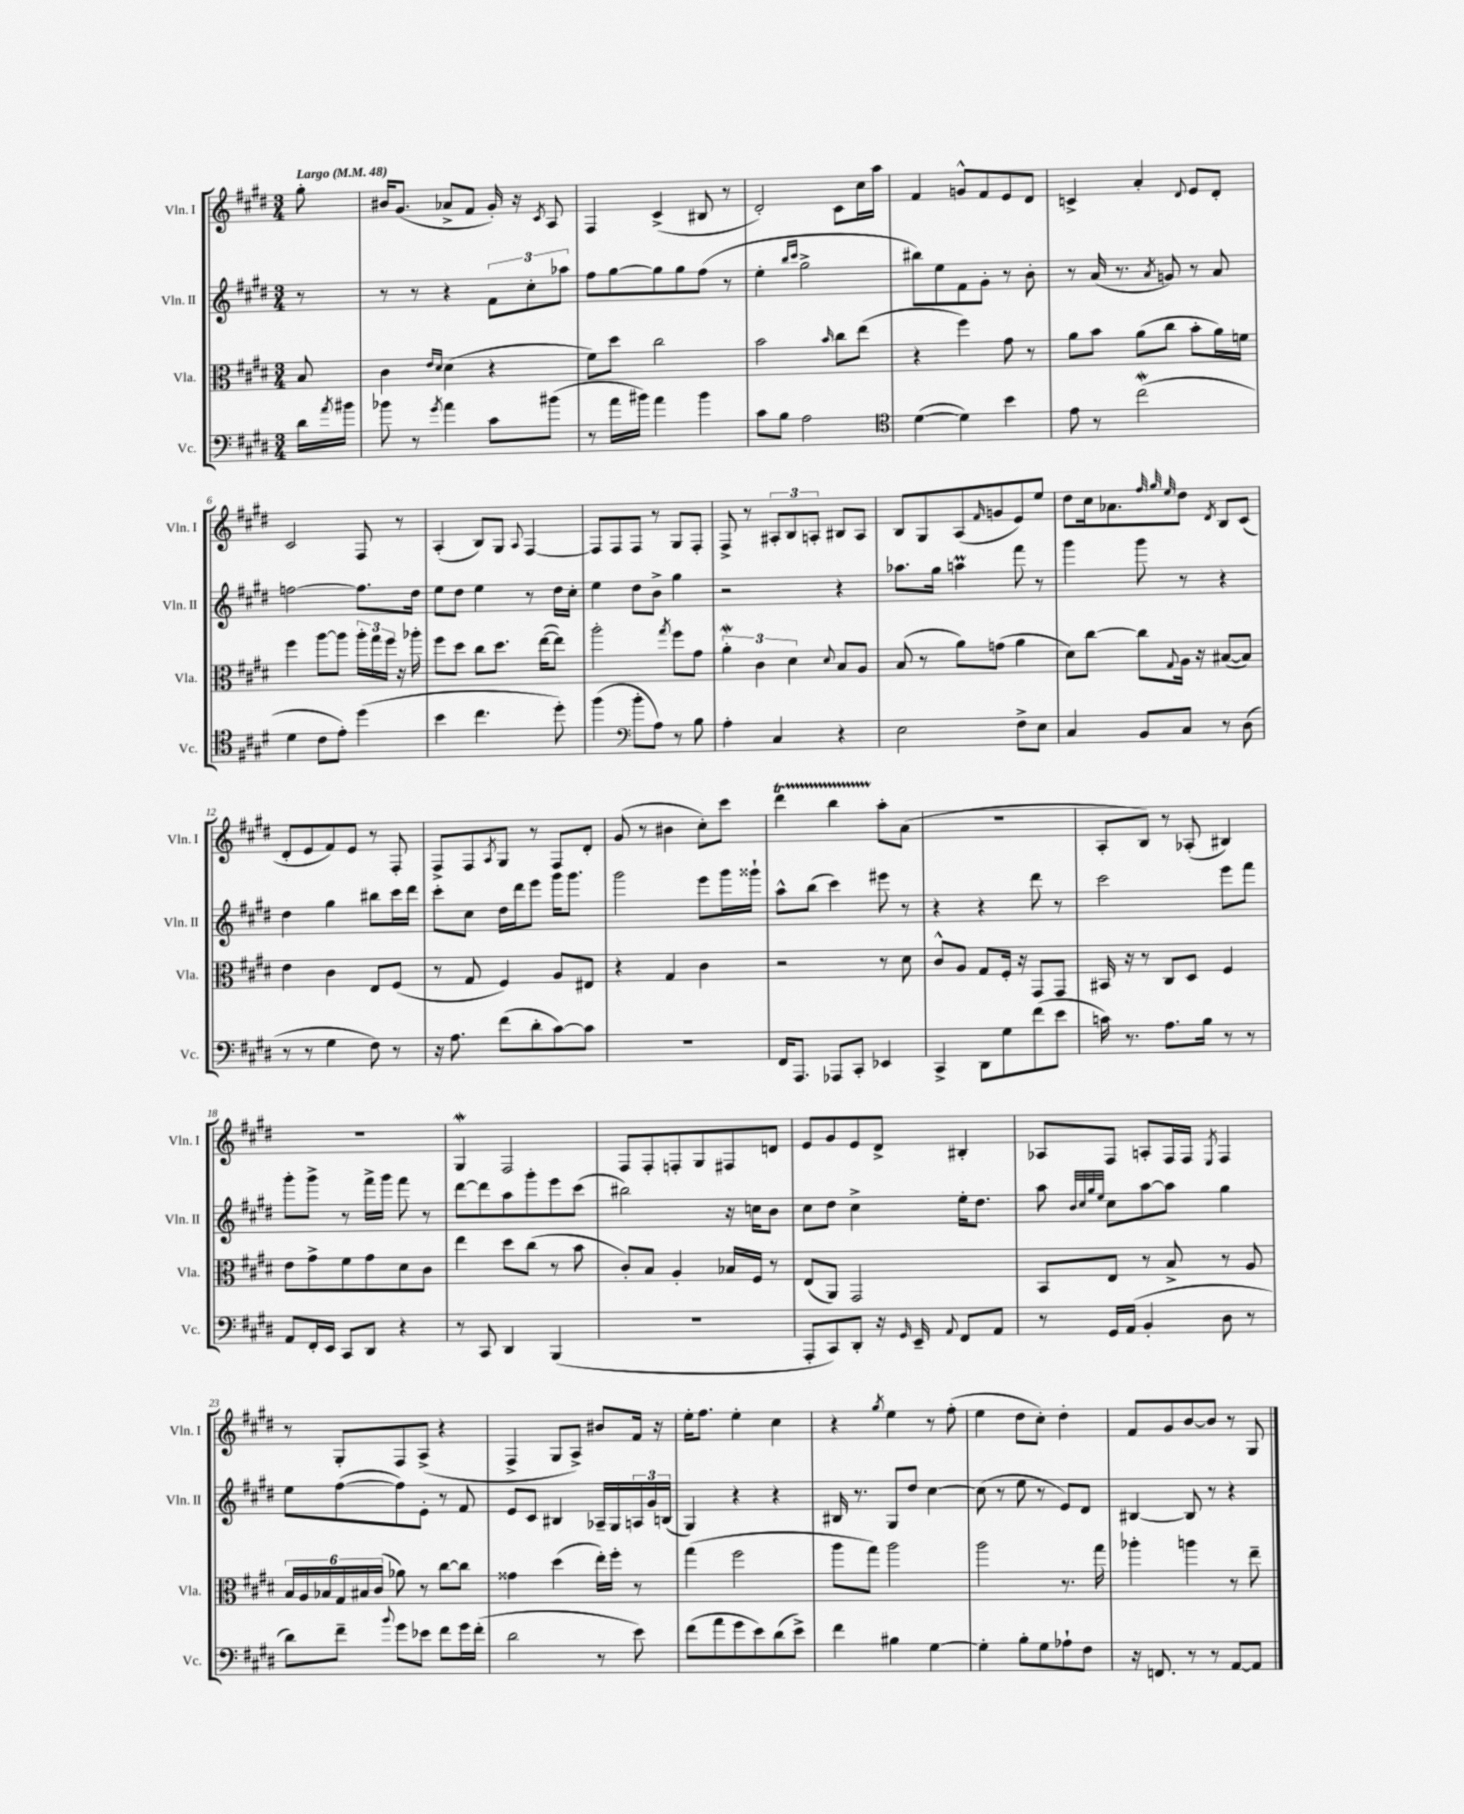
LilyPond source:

<<
\new StaffGroup <<
\new Staff = "s0" \with { instrumentName = "Vln. I" shortInstrumentName = "Vln. I" } {
    \clef treble \key e \major \numericTimeSignature \time 3/4 \partial 8 \tempo "Largo" 4 = 48
    gis''8-. |
    bis'16 gis'8.( aes'8-> fis'8 gis'16-.) r16 \acciaccatura { cis'8 } a8 |
    fis4 cis'4->( bis8 r8 |
    dis'2-.) cis'8 cis''16 a''16 |
    fis'4 g'8-^ fis'8 e'8 dis'8 |
    c'4-> a'4-. \appoggiatura { dis'8 } e'8 dis'8-. |
    cis'2 fis8 r8 |
    a4-.( b8) gis8 \appoggiatura { a8 } fis4~ |
    fis8 fis8 fis8 r8 gis8 fis8-. |
    fis8-> r8 \tuplet 3/2 { ais8-. b8 a8-. } bis8 a8 |
    b8 gis8 a8( \grace { fis'16 } g'8 e'8) e''8 |
    dis''8 cis''16 aes'8. \grace { fis''32 gis''32 e''32 } dis''8 \acciaccatura { dis'8 } b8 cis'8( |
    dis'8-. e'8 fis'8) e'8 r8 fis8-. |
    fis8-> fis8 \acciaccatura { a8 } gis8 r8 fis8 dis'8-. |
    gis'8( r8 bis'4 cis''8-.) cis'''8 |
    dis'''4\startTrillSpan b''4 a''8-.\stopTrillSpan a'8( |
    r2. |
    a8-. b8) r8 aes8-.( bis4) |
    R2. |
    gis4\mordent fis2 |
    fis8 fis8-. f8-. gis8 fis8 d'8 |
    e'8 gis'8 e'8 dis'8-> bis4-. |
    aes8 fis8 a8-. fis16 fis16 \acciaccatura { e8 } fis4 |
    r8 gis8-. fis8 a8->( r4 |
    fis4-> gis8 a8->) bis'8 fis'16 r16 |
    e''16-. fis''8. e''4-. cis''4 |
    r4 \acciaccatura { gis''8 } e''4 r8 fis''8-.( |
    e''4 dis''8 cis''8-.) dis''4-. |
    fis'8 gis'8 b'8~ b'8 r8 gis8 \bar "|." |
}
\new Staff = "s1" \with { instrumentName = "Vln. II" shortInstrumentName = "Vln. II" } {
    \clef treble \key e \major \numericTimeSignature \time 3/4 \partial 8
    r8 |
    r8 r8 r4 \tuplet 3/2 { fis'8 cis''8-. aes''8 } |
    fis''8 gis''8~ gis''8 gis''8 fis''8( r8 |
    e''4-. \grace { b''16 cis'''16 } gis''2-> |
    bis''8) e''8 fis'8 gis'8-. r8 b'8-. |
    r8 a'16( r8. \acciaccatura { a'8 } g'8) r8 a'8 |
    f''2~ f''8. dis''16 |
    e''8 dis''8 e''4 r8 dis''16 cis''16-. |
    e''4 dis''8 b'8-> gis''4 |
    r2 r4 |
    aes''8. gis''16 a''4\prall fis'''8 r8 |
    gis'''4 gis'''8 r8 r4 |
    dis''4 gis''4 bis''8 cis'''16 dis'''16 |
    cis'''8-. cis''8 dis''16 dis'''16 e'''8 gis'''16 gis'''8. |
    gis'''2 e'''8 gis'''16 gisis'''16-! |
    a''8-^ b''8( cis'''4) eis'''8 r8 |
    r4 r4 dis'''8 r8 |
    cis'''2 e'''8 fis'''8 |
    gis'''8-. gis'''8-> r8 fis'''16-> gis'''16 fis'''8 r8 |
    dis'''8~ dis'''8 a''8 gis'''8-. e'''8 cis'''8( |
    bis''2) r16 c''16 b'8 |
    cis''8 dis''8 cis''4-> e''16-. dis''8. |
    a''8 \grace { b'32 cis''32 gis''32 e''32 } cis''8 a''8~ a''8 gis''4 |
    e''8 fis''8~( fis''8) e'8-. r8 fis'8 |
    e'8 cis'8 bis4 aes16-- gis16 \tuplet 3/2 { a16 gis'16 b16( } |
    gis4) r4 r4 |
    bis16 r8. gis8 dis''8 cis''4~ |
    cis''8( r8 e''8 r8 e'8) dis'8 |
    bis4~ bis8 r8 r4 \bar "|." |
}
\new Staff = "s2" \with { instrumentName = "Vla." shortInstrumentName = "Vla." } {
    \clef alto \key e \major \numericTimeSignature \time 3/4 \partial 8
    b8 |
    cis'4 \grace { e'16 dis'16 } dis'4( r4 |
    fis'8) dis''8 cis''2 |
    b'2 \grace { b'16 } cis''8 e''8( |
    r4 fis''4) gis'8 r8 |
    a'8 b'8 a'8( cis''8 b'8-. a'16) f'16 |
    fis''4 a''8~ a''8 \tuplet 3/2 { a''16-. gis''16 fis''16 } r16 aes''16-. |
    fis''8 dis''8 cis''8 dis''8. e''16~( e''8) |
    a''2-. \acciaccatura { gis''8 } fis''8 gis'8 |
    \tuplet 3/2 { a'4-.\mordent cis'4 dis'4 } \appoggiatura { dis'8 } b8 a8 |
    b8( r8 a'8) g'8( a'4 |
    dis'8) cis''8~ cis''8 \appoggiatura { gis8 } a16 r16 bis8~( bis8) |
    e'4 cis'4 e8 fis8( |
    r8 gis8 fis4) a8 eis8 |
    r4 gis4 cis'4 |
    r2 r8 dis'8 |
    cis'8-^ a8 gis8 fis16-. r16 gis,8 gis,8 |
    bis,16 r16 r8 cis8 dis8 fis4 |
    e'8 gis'8-> fis'8 gis'8 dis'8 cis'8 |
    e''4 dis''8 cis''8( r8 b'8 |
    cis'8-.) b8 a4-. bes16 fis16 r8 |
    e8( a,8) gis,2 |
    b,8 e8 r8 b8-> r8 a8 |
    \tuplet 6/4 { b16 a16 bes16 gis16 bis16 cis'16( } aes'8) r8 cis''8~ cis''8 |
    gisis'4 dis''4( e''16-.) fis''16-. r8 |
    gis''4( fis''2 |
    a''8 gis''8) a''2 |
    a''2 r8. gis''16 |
    aes''4-. a''4 r8 e''8-- \bar "|." |
}
\new Staff = "s3" \with { instrumentName = "Vc." shortInstrumentName = "Vc." } {
    \clef bass \key e \major \numericTimeSignature \time 3/4 \partial 8
    dis'16 \acciaccatura { a'8 } bis'16 |
    bes'8 r8 \acciaccatura { gis'8 } a'4 cis'8 bis'8( |
    r8 a'16 bis'16) a'4 bis'4 |
    cis'8 b8 a2 |
    \clef tenor dis'4~( dis'4) b'4 |
    e'8 r8 cis''2\mordent( |
    dis'4 cis'8 e'8-.) dis''4( |
    b'4 cis''4. dis''8-.) |
    fis''4( \clef bass b'8-. a8) r8 b8 |
    a4-. cis4 r4 |
    e2 fis8-> e8 |
    cis4 b,8 cis8 r8 dis8( |
    r8 r8 gis4 fis8) r8 |
    r16 a8. fis'8( dis'8-. cis'8~) cis'8 |
    R2. |
    fis,16 a,,8. aes,,8 cis,8-. ees,4 |
    cis,4-> dis,8 gis8 fis'8( e'8 |
    c'16) r8. a8. b16 r8 r8 |
    a,8 fis,16-. e,16 cis,8 dis,8 r4 |
    r8 cis,8 dis,4 b,,4( |
    R2. |
    a,,8-. cis,8) dis,8-. r16 \grace { gis,16 } e,16-- \appoggiatura { a,8 } fis,8 a,8 |
    r8 gis,16 a,16( b,4-. dis8 r8 |
    dis'8) fis'8-- \appoggiatura { b'8 } gis'8 ees'8 fis'8 gis'16 fis'16-.( |
    dis'2 r8 e'8) |
    fis'8( a'8 gis'8 e'8) dis'8( e'8->) |
    fis'4 bis4 gis4~ |
    gis4-. b8-. gis8 aes8-! fis8 |
    r16 f,8. r8 r8 a,8~ a,8 \bar "|." |
}
>>
>>
